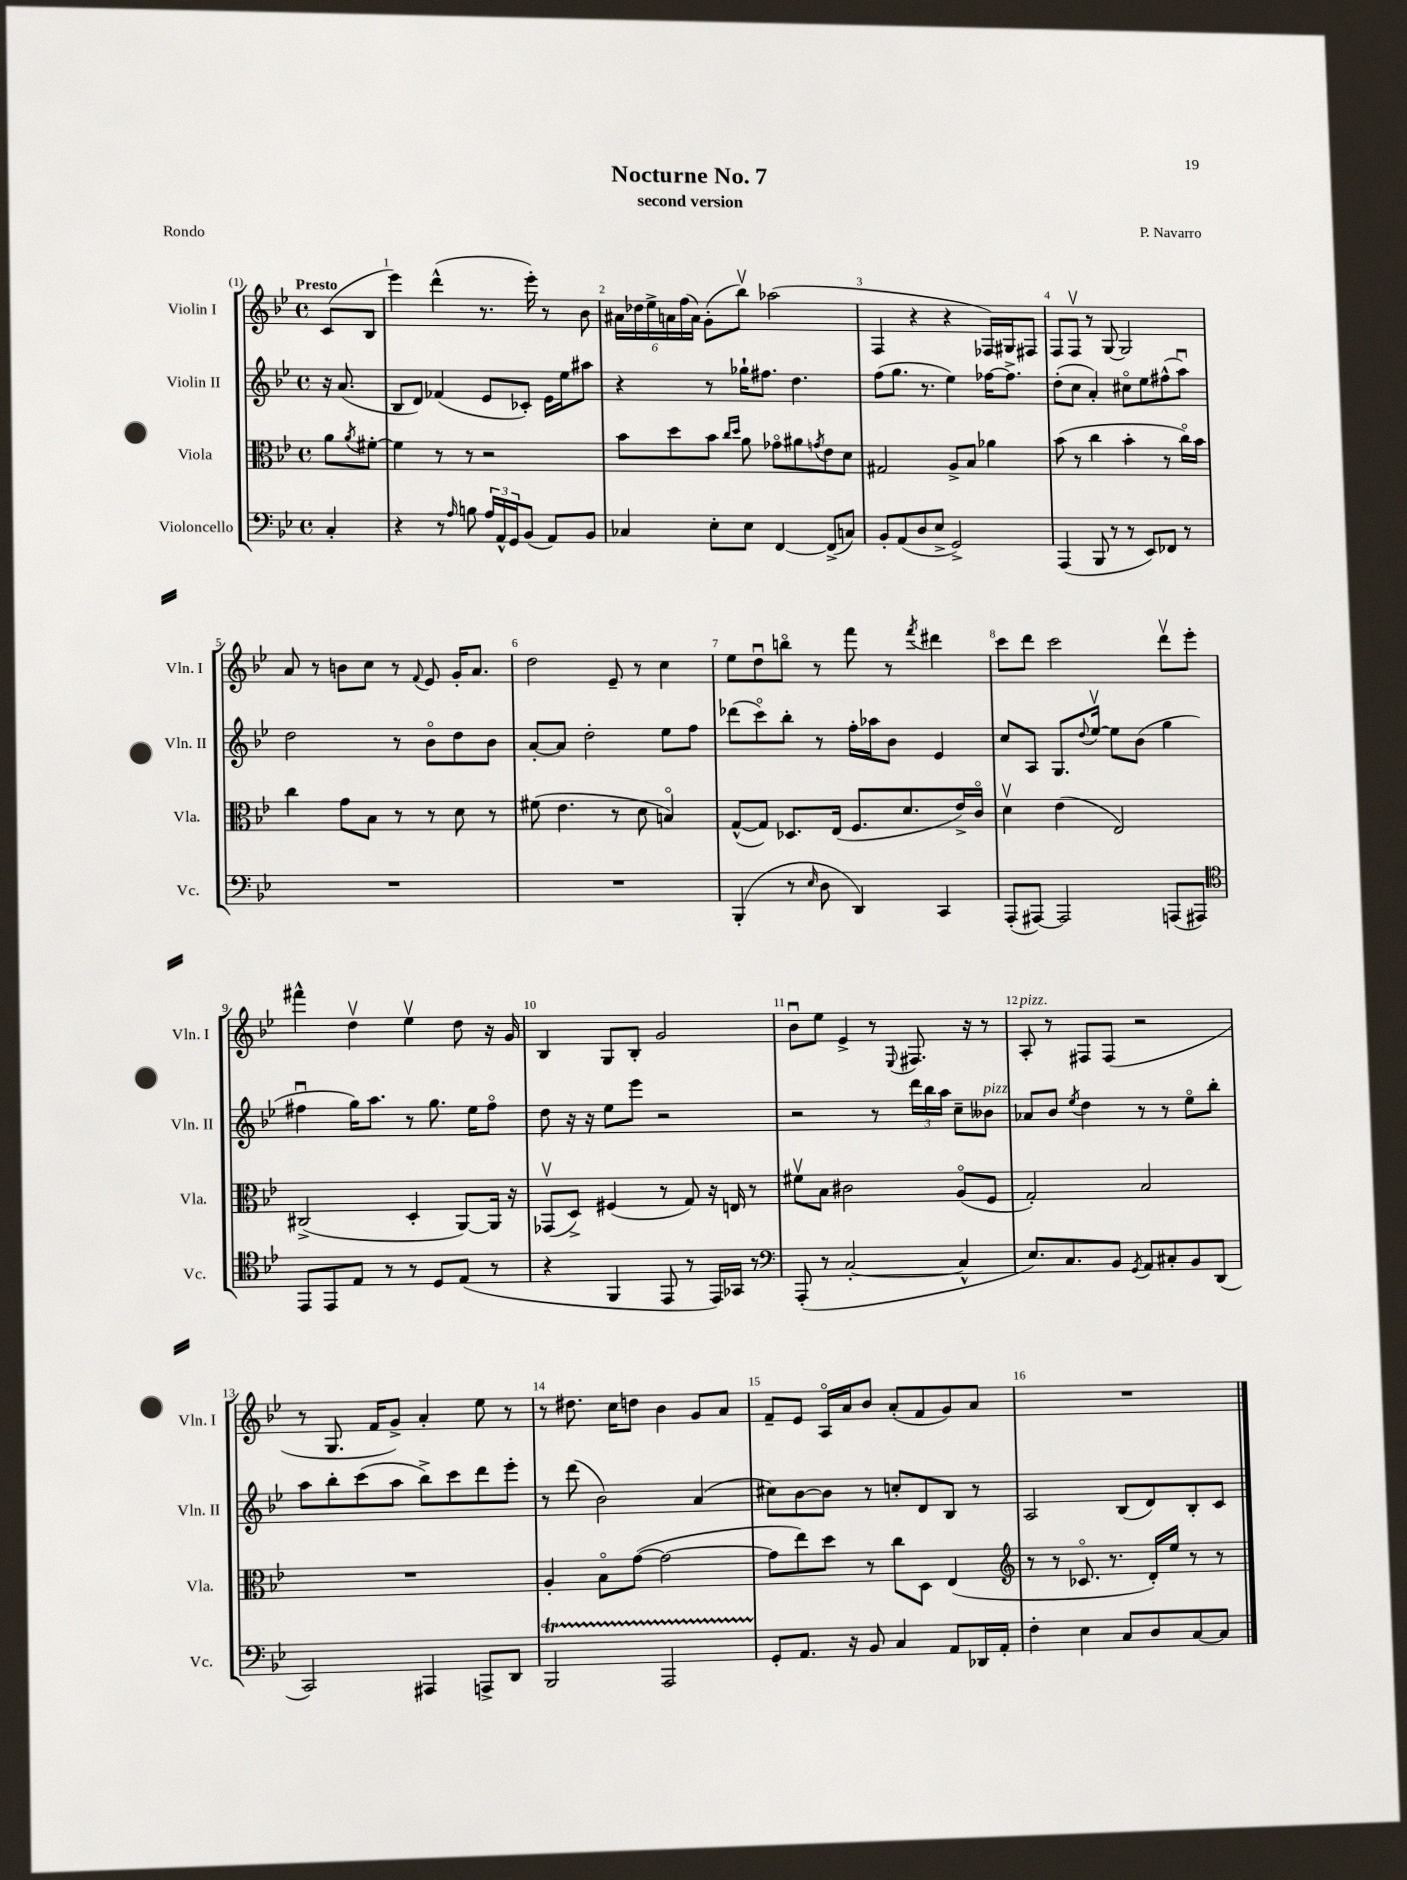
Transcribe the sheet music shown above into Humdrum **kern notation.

**kern	**kern	**kern	**kern
*part4	*part3	*part2	*part1
*staff4	*staff3	*staff2	*staff1
*I"Violoncello	*I"Viola	*I"Violin II	*I"Violin I
*I'Vc.	*I'Vla.	*I'Vln. II	*I'Vln. I
*clefF4	*clefC3	*clefG2	*clefG2
*k[b-e-]	*k[b-e-]	*k[b-e-]	*k[b-e-]
*M4/4	*M4/4	*M4/4	*M4/4
*met(c)	*met(c)	*met(c)	*met(c)
=	=	=	=
!	!	!	!LO:TX:a:B:t=Presto
4C'/	8a\L	16r	(8c/L
.	.	(8.a/	.
.	8qa/	.	.
.	[8f#X'\J	.	8B-/J
=1	=1	=1	=1
4r	4f#\]	8B-/L	4eee-\)
.	.	8d/J)	.
8r	8r	(4f-X/	(4ddd^^\
16qqA/	.	.	.
8Bn\	8r	.	.
24A/LL	2r	8e-/L	8.r
24AA^^/	.	.	.
24GG/J	.	.	.
(8BB-/J	.	8c-X'/J)	.
.	.	.	16eee-'\)
8AA/L)	.	16e-\LL	8r
.	.	16ee-\J	.
8BB-/J	.	8aa#X\J	8b-\
=2	=2	=2	=2
4C-X/	8b-\L	4r	24a#X\LL
.	.	.	24dd-X\
.	.	.	24ee-^\
.	8dd\	.	24an\
.	.	.	(24ff\
.	.	.	24a\JJ)
8E-'\L	8b-\J	8r	(8g'\L
.	16qqcc/LL	.	.
.	16qqdd/JJ	.	.
8E-\J	8a\	16gg-X`\KL	8bb-v\J)
.	.	8.ff#X\J	.
[4FF/	8g-X\L	.	(2aa-X\
.	8a#X\	4.dd\	.
.	8qgn/	.	.
(8FF^/L]	8e-\	.	.
8Cn/J)	8d\J	.	.
=3	=3	=3	=3
8BB-'/L	2G#X/	(8ff\L	4F/
(8AA/	.	8.gg\J	.
8D/	.	.	4r
.	.	8.r	.
8E-^/J	.	.	.
2GG^/)	8A^/L	4ee-\)	4r
.	8B-/J	.	.
.	4a-X\	[16ff-X\KL	16F-X/LL)
.	.	8.ff-^\J]	16G#X/J
.	.	.	8F#X/J
=4	=4	=4	=4
(4AAA/	(8b-\	(8dd'\L	8F/L
.	8r	8cc\J	8Fv/J
8BBB-/	4cc\	4a'/)	8r
8r	.	.	[8G/
8r	4b-'\	8cc#X\L	2G/]
8EE-/L)	.	8ee-\	.
8FF-X/J	8r	(8ff#X^^\	.
8r	16cc\LL)	8aau\J)	.
.	16b-\JJ	.	.
!!LO:LB:g=z
=5	=5	=5	=5
1r	4cc\	2dd\	8a/
.	.	.	8r
.	8g\L	.	8bn\L
.	8B-\J	.	8cc\J
.	8r	8r	8r
.	.	.	8qqf/
.	8r	8b-\L	8e-/
.	8d\	8dd\	16g'/KL
.	.	.	8.a/J
.	8r	8b-\J	.
=6	=6	=6	=6
1r	(8f#X\	[8a'/L	2dd\
.	4.e-\	8a/J]	.
.	.	2dd'\	.
.	8r	.	8e-~/
.	8d\	.	8r
.	4Bn/)	8ee-\L	4cc\
.	.	8ff\J	.
=7	=7	=7	=7
(4BBB-'/	([8G^^/L	(8ddd-X\L	8ee-\L
.	8G/J])	8ccc\)	8ddu\
8r	8.D-X/L	8bb-'\J	8bbn\J
16qqE-/	.	.	.
8D\	.	8r	8r
.	(16E-/Jk	.	.
4DD/)	8.F/L	16ff'\LL	8fff\
.	.	16aa-X\J	.
.	.	8b-\J	8r
.	8.d/	.	.
.	.	.	8qfff/
4CC/	.	4e-/	4ddd#X\
.	16e-^/L)	.	.
.	16c/JJ	.	.
=8	=8	=8	=8
(8AAA'/L	4dv\	8cc/L	8ccc\L
[8AAA#X/J)	.	8A/J	8ddd\J
2AAA#/]	(4e-\	8.G/L	2ccc\
.	.	8qqdd/	.
.	.	[16ee-v/Jk	.
.	2E-/)	8ee-\L]	.
.	.	(8b-\J	.
(8AAAn/L	.	4gg\	8dddv\L
8AAA#X/J)	.	.	8eee-'\J
!!LO:LB:g=z
=9	=9	=9	=9
*clefC4	*	*	*
8EE-/L	(2C#X^/	4ff#Xu\	4fff#X^^\
8EE-/	.	.	.
8E-/J	.	16gg\KL)	4ddv\
.	.	8.aa\J	.
8r	.	.	.
8r	4D'/	8r	4ee-v\
8D/L	.	8.gg\	.
(8E-/J	[8AA/L)	.	8dd\
.	.	16ee-\KL	.
8r	16AA/Jk]	8ff#\J	16r
.	16r	.	16g/
=10	=10	=10	=10
4r	(8GG-Xv/L	8dd\	4B-/
.	8D^/J)	16r	.
.	.	16r	.
4FF/	(4F#X/	8ee-\L	8G/L
.	.	8eee-\J	8B-'/J
8EE-/	8r	2r	2g/
8r	8G/)	.	.
16EE-/LL)	16r	.	.
16GG-X/JJ	16En/	.	.
8r	8r	.	.
=11	=11	=11	=11
*clefF4	*	*	*
(8AAA'/	8f#Xv\L	2r	8b-u\L
8r	8B-\J	.	8ee-\J
[2C'/	2c#X\	.	4e-^/
.	.	8r	8r
.	.	.	8qqE-/
.	.	24ddd\LL	8.F#X/
.	.	24bb-\	.
.	.	24aa\JJ	.
4C^^/]	(8A/L	8cc~\L	.
.	.	.	16r
!	!	!LO:TX:a:i:t=pizz.	!
.	8F/J	8b--X\J	8r
=12	=12	=12	=12
!	!	!	!LO:TX:a:i:t=pizz.
8.E-/L)	2G'/)	8a-X/L	8A'/
.	.	8b-/J	8r
8.C/	.	.	.
.	.	8qee-/	.
.	.	4dd\	8F#X/L
8BB-/J	.	.	(8F#/J
8qGG/	.	.	.
8AA/L	2B-/	8r	2r
8C#X'/	.	8r	.
8BB-/	.	8ee-\L	.
(8DD/J	.	8bb-'\J	.
!!LO:LB:g=z
=13	=13	=13	=13
2CC/)	1r	8aa\L	8r
.	.	8bb-'\	8.G/
.	.	(8ccc\	.
.	.	.	16f/KL
.	.	8aa\J	8g^/J)
4AAA#X/	.	8bb-^\L)	4a'/
.	.	8ccc\	.
8AAAn^/L	.	8ddd\	8ee-\
8DD/J	.	8eee-'\J	8r
=14	=14	=14	=14
2BBB-T/	4A'/	8r	8r
.	.	(8ddd\	8.dd#X\
.	8B-\L	2b-\)	.
.	.	.	16cc\KL
.	([8g\J	.	8ddn\J
2AAATTT/	2g\_	.	4b-\
.	.	(4a/	8g/L
.	.	.	8a/J
=15	=15	=15	=15
8GG'/L	8g\L]	8cc#X\L)	8f~/L
8.AA/J	8ee-\)	[8b-\	8e-/J
.	8dd\J	8b-\J]	16A/LL
16r	.	.	16a/J
8BB-/	8r	8r	8b-/J
4C/	8cc\L	8ccn'/L	(8a'/L
.	8D\J	8d/	8f/
8AA/L	(4E-/	8B-/J	8g/)
16DD-X/L	.	8r	8a/J
16AA'/JJ	.	.	.
=16	=16	=16	=16
*	*clefG2	*	*
4F'\	8r	2A/	1r
.	8r	.	.
4E-\	8.c-X/	.	.
.	8.r	.	.
8C/L	.	(8B-/L	.
8D/	16d'/LL)	8d/)	.
.	16ee-/JJ	.	.
[8C/	8r	8B-'/	.
8C/J]	8r	8c/J	.
==	==	==	==
*-	*-	*-	*-
